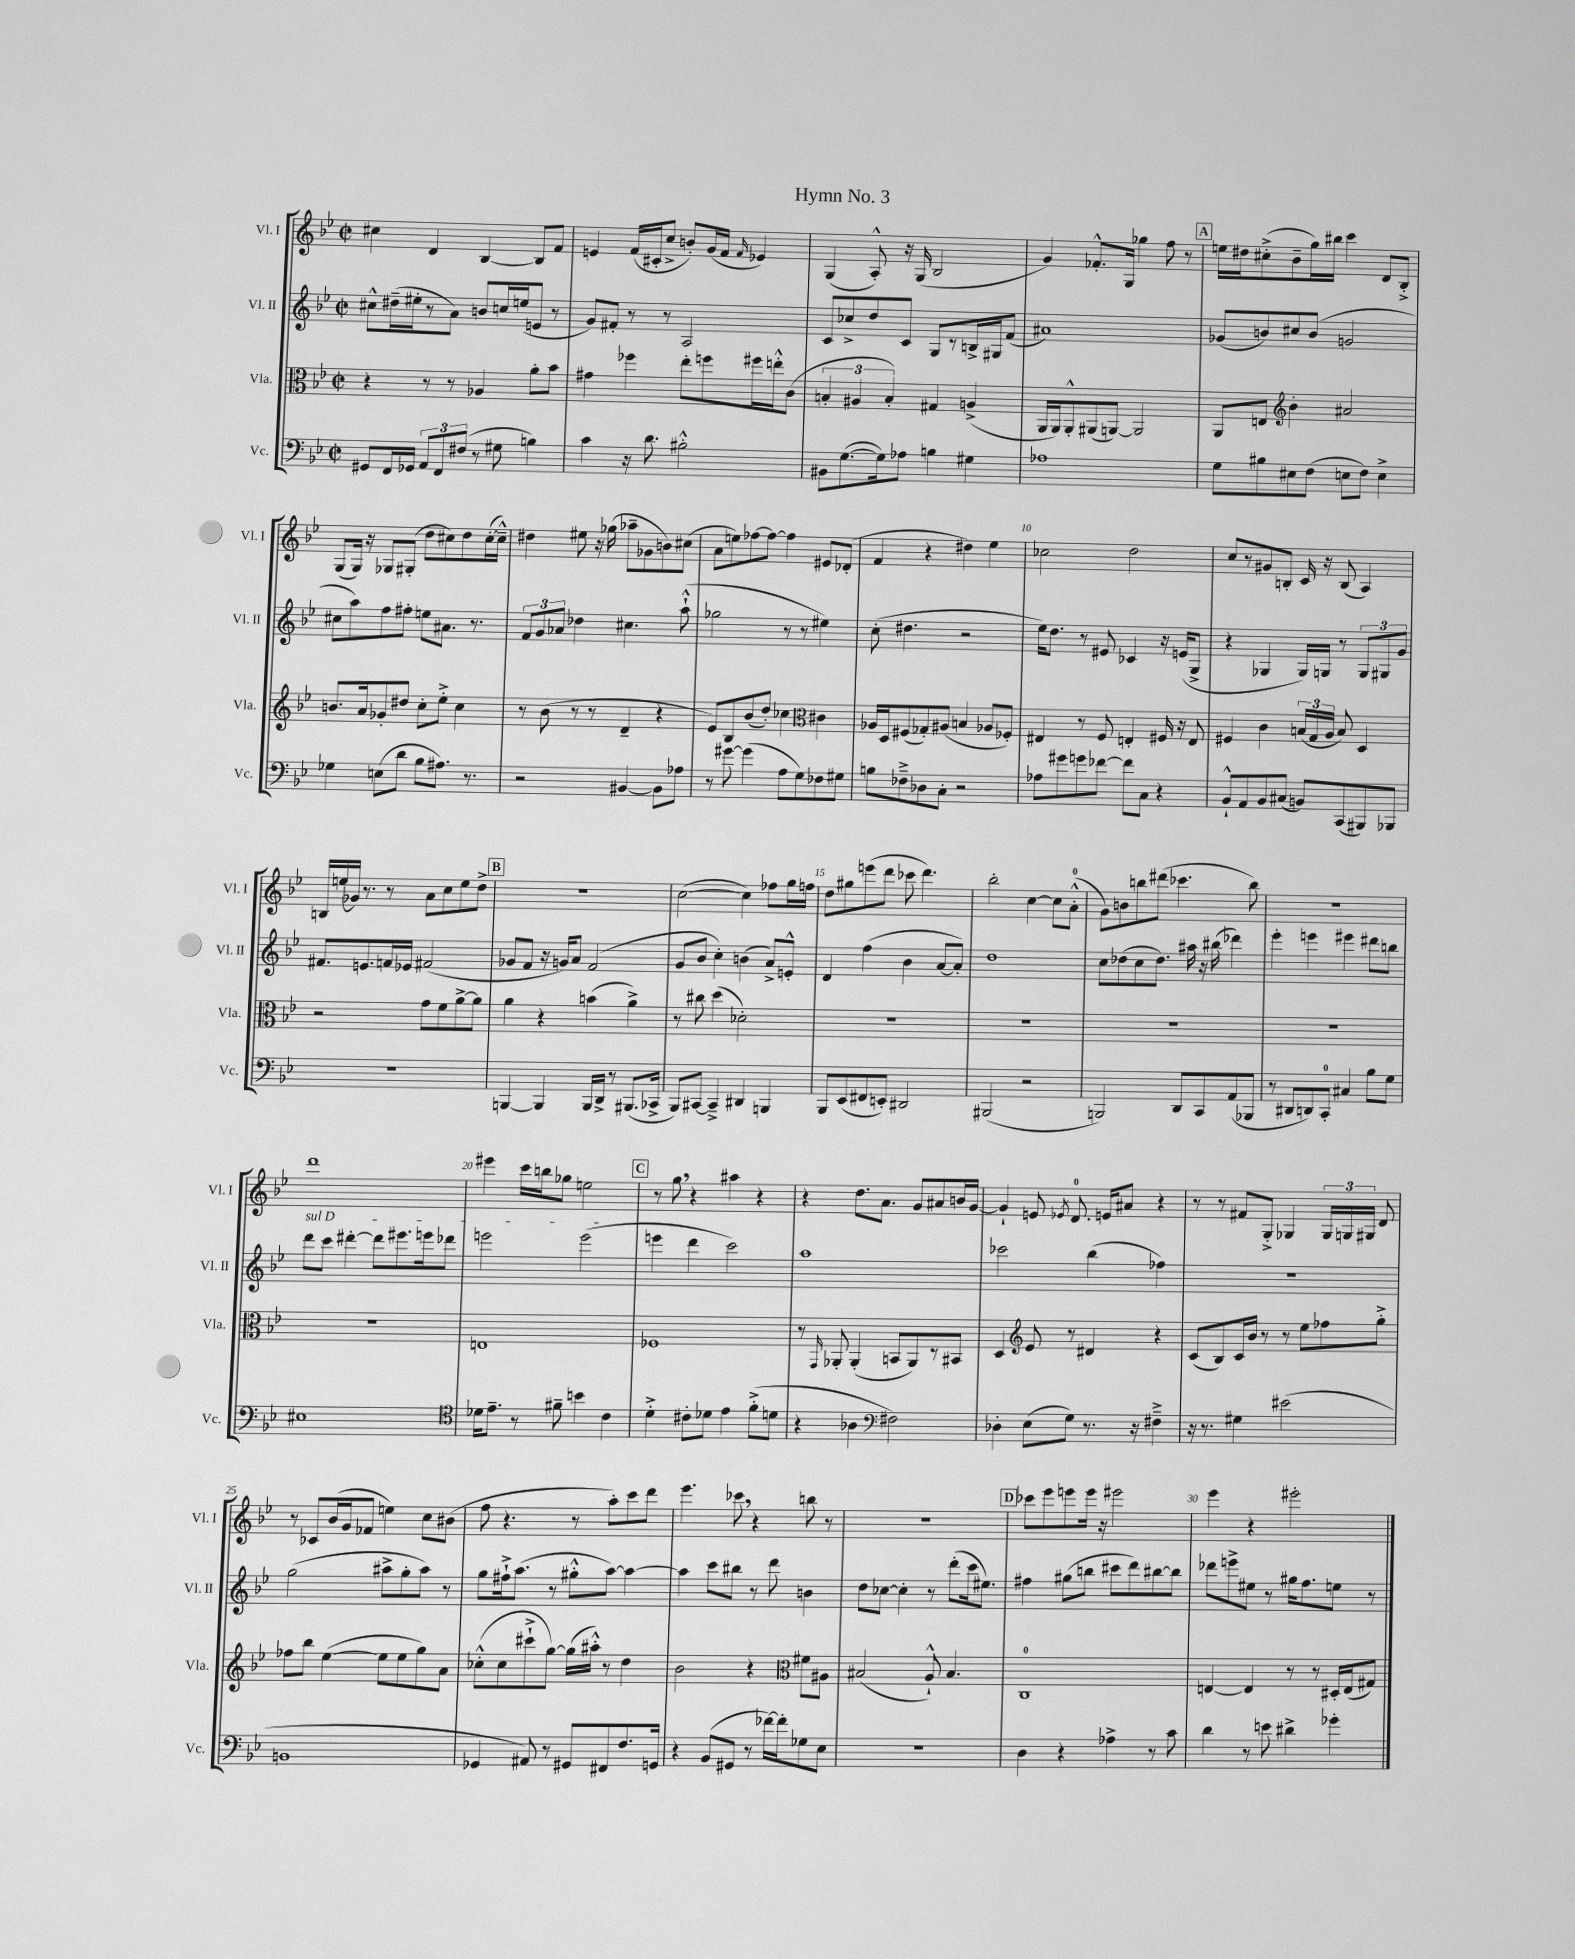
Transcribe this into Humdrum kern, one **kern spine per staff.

**kern	**kern	**kern	**kern
*staff4	*staff3	*staff2	*staff1
*clefF4	*clefC3	*clefG2	*clefG2
*k[b-e-]	*k[b-e-]	*k[b-e-]	*k[b-e-]
*M2/2	*M2/2	*M2/2	*M2/2
*met(c|)	*met(c|)	*met(c|)	*met(c|)
8GG#	4r	8cc#^^	4cc#
16FF	.	(16dd#~	.
16GG-	.	16ee#'	.
12AA	8r	8r	4d
12FF	.	.	.
.	8r	8a)	.
(12F#	.	.	.
8r	4A-	8b	[4B-
8G#	.	16cc	.
.	.	(16ee	.
4B)	8a'	8e	8B-]
.	8b-	8r	8f
=	=	=	=
4c	4g#	8g)	4e
.	.	8f#'	.
16r	4ff-	8r	(16f
8.d	.	.	16c#'
.	.	8r	8cc^
2B#'^^	8ee-'	2A	8b')
.	8ff	.	(16g
.	.	.	16f
.	.	.	16qqf
.	16ff#	.	4e-)
.	16ee'^^	.	.
.	(8c	.	.
=	=	=	=
8BB#	6B'	8c	(4G
([8.G	.	8cc-^	.
.	6A#	.	.
.	.	8dd	8A'^^)
16G])	.	.	.
.	6B')	.	.
8A-	.	8c	16r
.	.	.	(16G
4B	4G#	8G	2B-
.	.	8r	.
4G#	(4A^	16B^	.
.	.	16G#	.
.	.	(8f	.
=	=	=	=
1A-	16AA	1a#)	4g)
.	16AA)	.	.
.	8AA'^^	.	.
.	(8AA#	.	8.f-'^^
.	[8AA)	.	.
.	.	.	16G
.	2AA]	.	4gg-
.	.	.	8ff
.	.	.	8r
=	=	=	=
8G	8AA	(8g-	16ee
.	.	.	16dd#
8B#	8E	8b)	(8cc#'^
*	*clefG2	*	*
8E#	4b-'	8cc#	8b-~
(8F	.	(8b	16gg)
.	.	.	16bb#
8E	2a#	2g	4ccc
8F)	.	.	.
4E^	.	.	8d
.	.	.	8B-'^
=	=	=	=
4G-	8.b	8cc#	(8G
.	.	8aa)	16G)
.	16a	.	16r
(8E	8g-'	8ff	8G-
8d	8dd#	8ff#'	(8G#'
8B-	8cc'	8ee	8dd
8.A#)	8ee-'^	8.a#	8cc#)
.	4cc	.	8dd
8.r	.	8.r	.
.	.	.	([16cc#'
.	.	.	16cc#~^^])
=	=	=	=
2r	8r	12f	4dd#
.	.	12g	.
.	(8b-	.	.
.	.	12a-	.
.	8r	4dd-	8ee#
.	8r	.	16r
.	.	.	(16gg-
[4BB#	4d~	4.cc#	8aa-~
.	.	.	8g-
8BB#]	4r	.	8b)
8A-	.	(8aa`^^	(8cc#
=	=	=	=
8r	8e-)	2gg-	8a
[8g#	8B-	.	8ee)
(4g#]	(8b-	.	[8ff-
.	8dd')	.	8ff-_
8A	4cc-	8r	4ff-]
8G)	.	8r	.
*	*clefC3	*	*
8F-	4c#	4ee#)	8e#
8G#	.	.	(8d-'
=	=	=	=
8B	16A-	(8cc'	4f
.	16D	.	.
8F-~^	(8F#	4.dd#	.
8D-	8G-')	.	4r
8C'	(8A#	.	.
2r	4B	2r	4dd#)
.	8A-	.	4ee-
.	8F-')	.	.
=	=	=	=
8A-	4E#	16ee-)	2cc-
.	.	8.dd	.
8g#	.	.	.
8g	8r	8r	.
[8f-	8F	8e#	.
8f-]	4E'	4c-	2dd
8C	.	.	.
4r	16F#	16r	.
.	16r	(16e	.
.	8E	8G^	.
=	=	=	=
8BB-`^^	4F#	4r	8cc
8AA	.	.	8r
8BB-	4c	4G-	8g#
(8C#	.	.	8B'
8BB)	(24B	16G-)	16c
.	24G	.	.
.	.	16G	16r
.	24A	.	.
(8CC	8B)	8r	(8B
8BBB#)	4D	12G	4A)
.	.	12G#	.
8BBB-	.	.	.
.	.	12g	.
=	=	=	=
1r	2r	8.f#	16B
.	.	.	(16ee
.	.	.	16g-)
.	.	8.e	8.r
.	.	16f	8r
.	.	16e-	.
.	8g	(2f#	8a
.	8f	.	8cc
.	[8a^	.	8ee
.	8a]	.	8dd^
=	=	=	=
[4BBB	4a	8g-	1r
.	.	8f	.
4BBB]	4r	16r	.
.	.	16g)	.
.	.	8a	.
16BBB	(4b	(2f	.
16DD^	.	.	.
8r	.	.	.
(8.BBB#	4a^)	.	.
16CC-^	.	.	.
=	=	=	=
8BBB-)	8r	8g	([2cc
[8CC#	8cc#	8b-	.
4CC#~^]	(4dd	4cc')	.
4DD#	2d-')	(4b	4cc])
4BBB	.	8a^)	8ff-
.	.	8e'^^	16gg
.	.	.	16ff
=	=	=	=
8BBB-	1r	4d	8dd
(8EE-	.	.	8gg#
8FF#	.	(4ff	(8eee
8EE')	.	.	8ddd
2DD#	.	4b-	8ccc-
.	.	.	4.ddd)
.	.	[8a	.
.	.	8a'])	.
=	=	=	=
(2BBB#	1r	1dd	2bb-'
2r	.	.	[4cc
.	.	.	8cc]
.	.	.	(8a'^^
=	=	=	=
2BBB)	1r	8cc	8g)
.	.	(8dd-	8b
.	.	8cc	8bb
.	.	8.dd-)	(8ddd#
8DD	.	.	4.ccc-
.	.	16aa#	.
8CC	.	16r	.
.	.	(16bb#	.
(8AA	.	4ddd-)	.
8BBB-	.	.	8bb)
=	=	=	=
8r	1r	4eee-'	1r
8DD#	.	.	.
8DD)	.	4eee	.
8CC'	.	.	.
4C#	.	4eee#	.
8B-	.	8ddd#	.
8G	.	8bb	.
=	=	=	=
1E#	1r	8ddd	1ddd
.	.	8ccc	.
.	.	[4ddd#'	.
.	.	8ddd#]	.
.	.	8.eee#	.
.	.	16eee	.
.	.	8ddd-	.
=	=	=	=
*clefC4	*	*	*
16d-	1E	2eee	4eee#
8.e-~	.	.	.
8r	.	.	16ccc
.	.	.	16bb
8f#~	.	.	8gg-
4b	.	(2eee	2ee
4c	.	.	.
=	=	=	=
4d'^	1F-	4eee	8r
.	.	.	8gg
8c#'	.	4ddd	4r
8d-	.	.	.
4e-	.	2ccc)	4aa#
(8f'^	.	.	4r
8d	.	.	.
=	=	=	=
4r	8r	1aa	4r
.	16qqGG	.	.
.	8AA-'	.	.
4A-	(4AA-'	.	8.dd
.	.	.	8.a
*clefF4	*	*	*
2F#)	8BB	.	.
.	8AA-)	.	8g
.	8r	.	8a#
.	8BB#	.	16b
.	.	.	[16g
=	=	=	=
4D-'	4D	2ccc-	4g`]
*	*clefG2	*	*
(8E-	8e-	.	8e
.	.	.	8qe-
8G)	8r	.	8.d
8.r	4d#	(4bb-	.
.	.	.	16e
.	.	.	8a#
16r	.	.	.
4F#~^	4r	4ff-)	4r
=	=	=	=
16r	(8c	1r	8r
8.r	.	.	.
.	8B-)	.	8r
4G#	16c	.	8f#
.	16b-	.	.
.	8r	.	8G'^
(2e#	8r	.	4G-
.	8ee-	.	.
.	8ff-	.	24G-
.	.	.	24G
.	.	.	24G#
.	8gg'^	.	8d
=	=	=	=
1BB	8ff-	(2gg	8r
.	8bb-	.	8c-
.	([4ee-	.	(16b-
.	.	.	16g
.	.	.	8f-
.	8ee-]	8aa#^	4ee)
.	8ee-	8gg'	.
.	8gg)	8aa#)	8cc
.	8a	8r	(8b#
=	=	=	=
4GG-	(8cc-'^^	8gg	8ff
.	8cc-	16ff#`^	4.r
.	.	(8.aa	.
8AA#)	8ccc#`^	.	.
8r	[8gg)	8r	.
8GG#	(16gg]	8gg#'^^	8r
.	16aa#'^^)	.	.
8FF#	8r	[8aa)	8aa')
8.F	4dd	4aa_	8ccc
.	.	.	8ddd
16GG	.	.	.
=	=	=	=
4r	2b-	4aa]	4.eee-
(8BB-	.	8ccc	.
8GG#	.	8bb#	8ccc-
8r	4r	8r	4r
[16f-)	.	8ddd	.
16f-']	.	.	.
*	*clefC3	*	*
8G-	8f#	4b	8bb
8E-	8A#	.	8r
=	=	=	=
1r	(2B#	8dd	1r
.	.	[8cc-	.
.	.	4cc-']	.
.	8A`^^)	8r	.
.	4.B#	(8ddd'	.
.	.	16ccc	.
.	.	8.ee#)	.
=	=	=	=
4D	1C	4ff#	8ccc-
.	.	.	8eee-
4r	.	(8gg#	8eee
.	.	8bb	16eee
.	.	.	16r
4A-^	.	8ccc#	2eee#
.	.	8ddd)	.
8r	.	[8bb#	.
8c	.	8bb#]	.
=	=	=	=
4d	[4E	8ddd-	4eee-
.	.	8eee^	.
8r	4E]	8ee#	4r
8e	.	8r	.
4d#^	8r	16gg#	2eee#'
.	.	8.ff	.
.	8r	.	.
4g-'	16D#'	8ee	.
.	(16E	.	.
.	8G#)	8r	.
==	==	==	==
*-	*-	*-	*-
